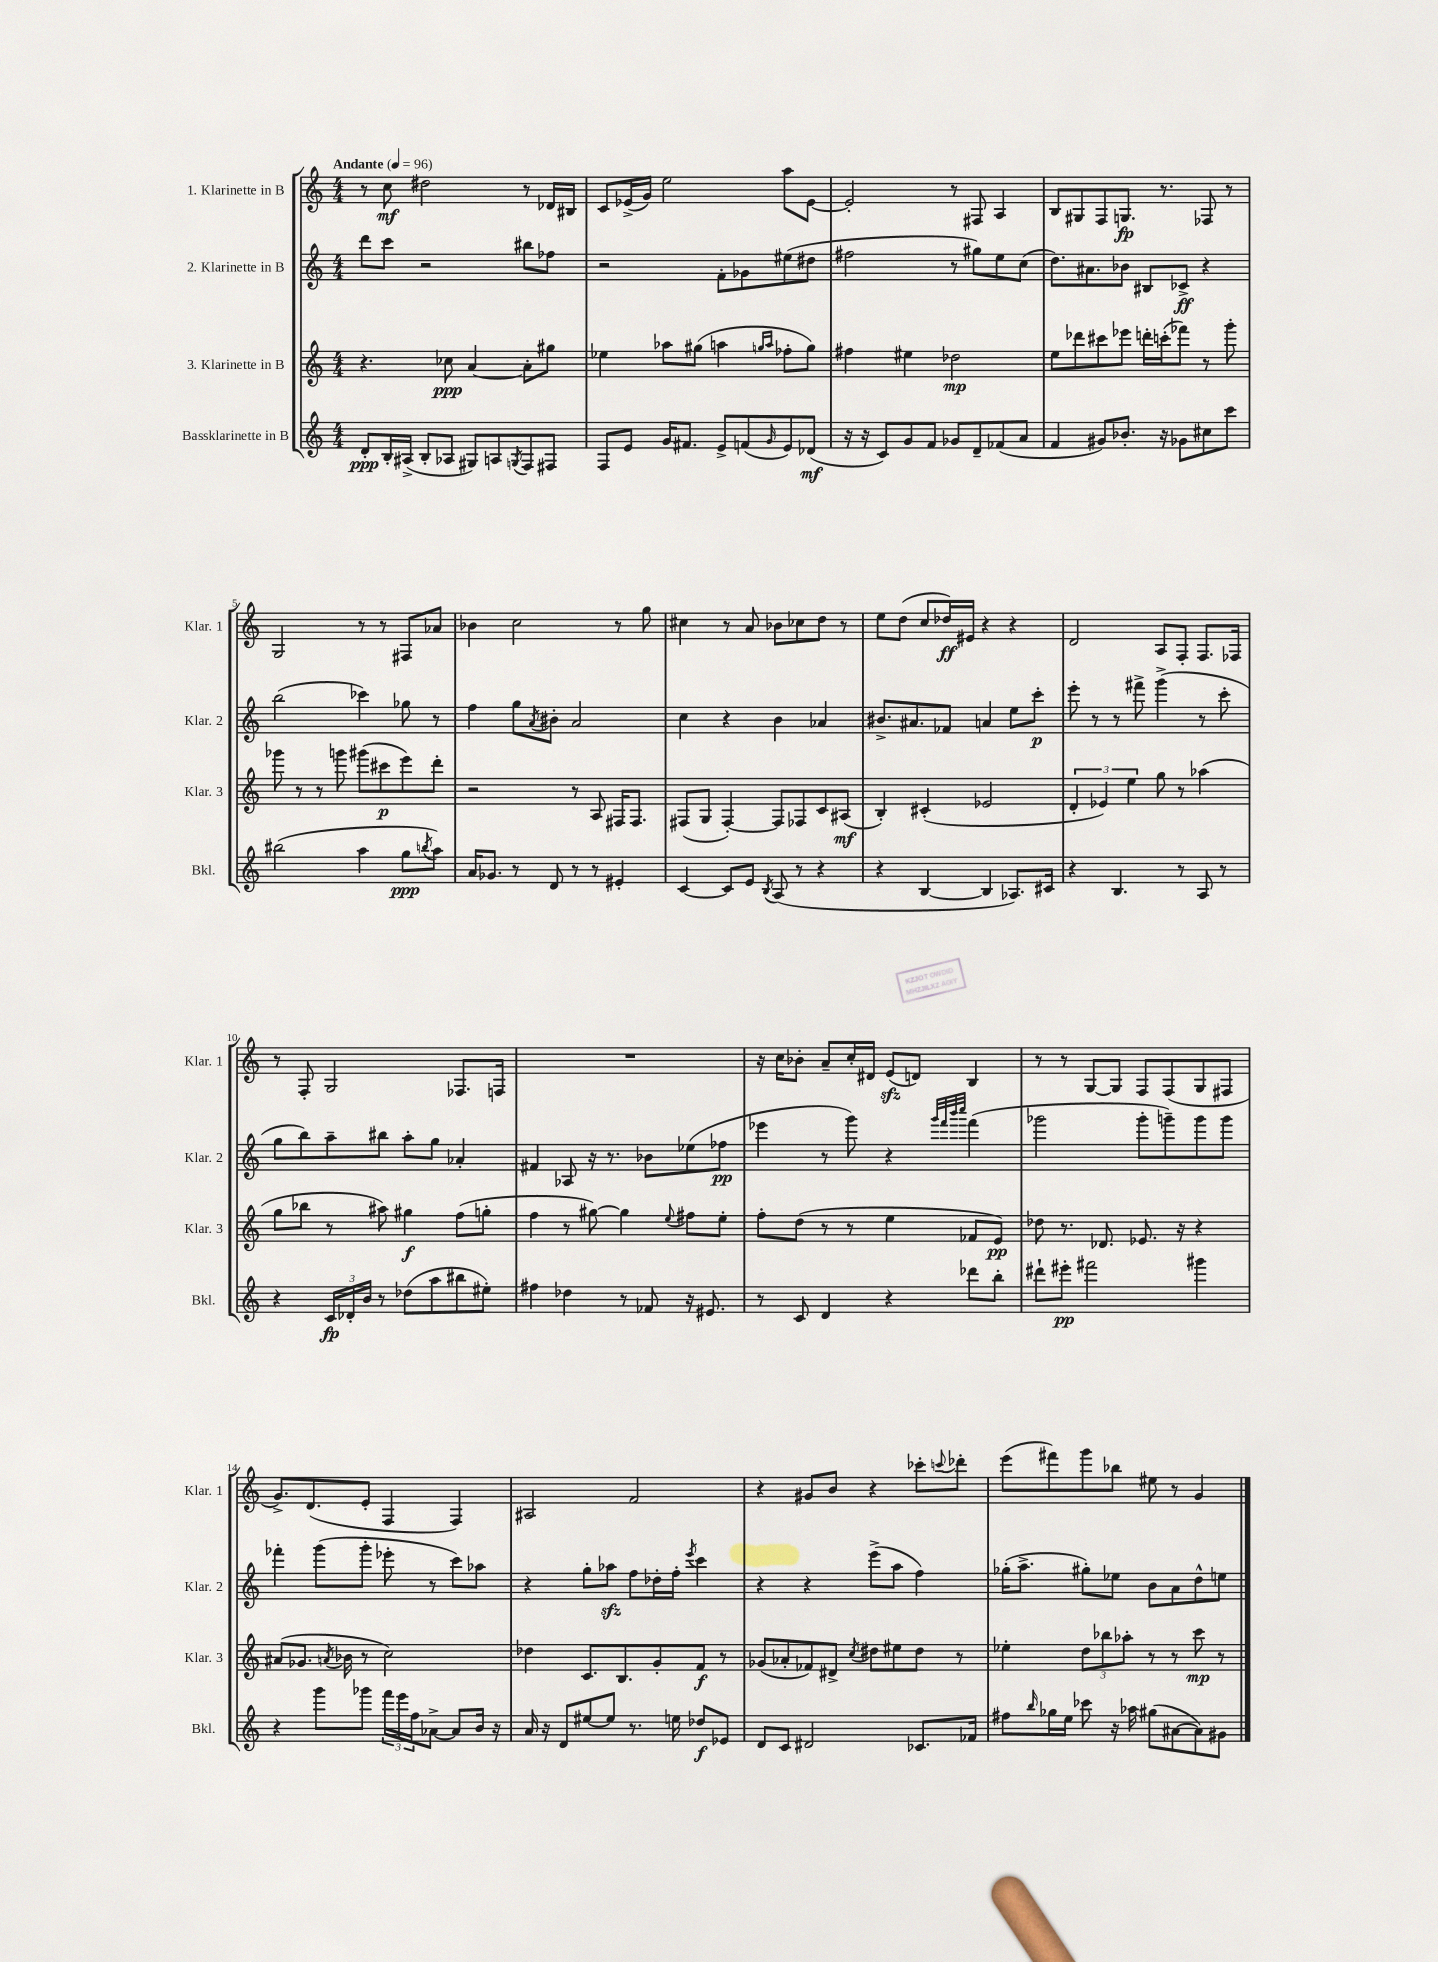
<<
\new StaffGroup <<
\new Staff = "s0" \with { instrumentName = "1. Klarinette in B" shortInstrumentName = "Klar. 1" } {
    \clef treble \key c \major \numericTimeSignature \time 4/4 \tempo "Andante" 4 = 96
    r8 c''8\mf dis''2 r8 des'16 bis16 |
    c'8 ees'16->( g'16) e''2 a''8 ees'8~ |
    ees'2-. r8 fis8 a4 |
    b8 gis8 f8 g8.\fp r8. fes8 r8 |
    g2 r8 r8 fis8 aes'8 |
    bes'4 c''2 r8 g''8 |
    cis''4 r8 a'8 bes'8 ces''8 d''8 r8 |
    e''8 d''8( c''8 des''16\ff) eis'16 r4 r4 |
    d'2 a8 f8-. f8. fes16 |
    r8 f8-. g2 fes8. f16 |
    R1 |
    r16 c''16 bes'8-. a'8-- c''16-. dis'16 e'8\sfz( d'8) b4 |
    r8 r8 g8~ g8 f8 f8( g8 fis8 |
    g'8.->) d'8.( e'8-. f4 f4) |
    ais2 f'2 |
    r4 gis'8 b'8 r4 ces'''8-. \appoggiatura { c'''8 } des'''8-. |
    e'''8( fis'''8) g'''8 bes''8 eis''8 r8 g'4 \bar "|." |
}
\new Staff = "s1" \with { instrumentName = "2. Klarinette in B" shortInstrumentName = "Klar. 2" } {
    \clef treble \key c \major \numericTimeSignature \time 4/4
    d'''8 c'''8 r2 bis''8 fes''8 |
    r2 f'8-. ges'8 eis''8( dis''8 |
    fis''2 r8 gis''8) e''8 c''8( |
    d''8.) ais'8. bes'8 bis8 ces'8->\ff r4 |
    b''2( ces'''4) ges''8 r8 |
    f''4 g''8 \acciaccatura { a'8 } bis'8-. a'2 |
    c''4 r4 b'4 aes'4 |
    bis'8.-> ais'8. fes'8 a'4 e''8 c'''8-.\p |
    e'''8-. r8 r8 fis'''8-> g'''4->( r8 c'''8-. |
    g''8 b''8) a''8-- bis''8 a''8-. g''8 aes'4-. |
    fis'4 aes8 r16 r8. bes'8 ees''8( fes''8\pp |
    ees'''4 r8 g'''8) r4 \grace { g'''32 f'''32 b'''32 c''''32 } f'''4( |
    ges'''2 ges'''8-. g'''8--) g'''8 g'''8 |
    fes'''4-. g'''8( g'''8-. ees'''8-. r8 c'''8) aes''8 |
    r4 g''8-. aes''8\sfz f''8 des''16-. f''16-. \acciaccatura { e'''8 } c'''4 |
    r4 r4 e'''8->( a''8 f''4) |
    ges''16-.( a''8.-> gis''8-.) ees''8 b'8 a'8 d''8-^ e''8 \bar "|." |
}
\new Staff = "s2" \with { instrumentName = "3. Klarinette in B" shortInstrumentName = "Klar. 3" } {
    \clef treble \key c \major \numericTimeSignature \time 4/4
    r4. ces''8\ppp a'4~ a'8-. gis''8 |
    ees''4 aes''8 gis''8( a''4 \grace { g''16 a''16 } fes''8-. g''8) |
    fis''4 eis''4 des''2\mp |
    e''8 des'''8 cis'''8 ees'''8 d'''16-. c'''16-.( fes'''8) r8 g'''8-. |
    ges'''8 r8 r8 g'''8 gis'''8( cis'''8\p e'''8) d'''8-. |
    r2 r8 a8 fis16 fis8. |
    fis8( g8 fis4~-.) fis8 fes8 c'8 ais8\mf( |
    b4-.) cis'4-.( ees'2 |
    \tuplet 3/2 { d'4-. ees'4) e''4 } g''8 r8 aes''4( |
    g''8 bes''8 r8 ais''8) gis''4\f f''8( g''8-. |
    f''4 r8 gis''8~) gis''4 \appoggiatura { e''8 } fis''8 e''8-. |
    f''8-. d''8( r8 r8 e''4 fes'8 e'8\pp) |
    des''8 r8. des'8. ees'8. r16 r4 |
    ais'8( ges'8. \acciaccatura { a'8 } bes'16 r8 c''2) |
    des''4 c'8. b8. g'8-. f'8\f r8 |
    ges'8( aes'8-. fes'8) dis'8-> \acciaccatura { c''8 } dis''8 eis''8 dis''8 r8 |
    ees''4-. \tuplet 3/2 { d''8 bes''8 aes''8-. } r8 r8 c'''8\mp r8 \bar "|." |
}
\new Staff = "s3" \with { instrumentName = "Bassklarinette in B" shortInstrumentName = "Bkl." } {
    \clef treble \key c \major \numericTimeSignature \time 4/4
    d'8-.\ppp b16-. ais16->( b8-. aes8 gis8) a8 \acciaccatura { g8 } f8 fis8 |
    f8 e'8 g'16 fis'8. e'8-> f'8( \grace { g'16 } e'8) des'8\mf( |
    r16 r16 c'8) g'8 f'8 ges'8 d'8-- fes'8( a'8 |
    f'4 gis'8) bes'8.-. r16 ges'8 cis''8 c'''8 |
    bis''2( a''4 g''8\ppp \acciaccatura { b''8 } a''8) |
    a'16 ges'8. r8 d'8 r8 r8 eis'4-. |
    c'4~ c'8 e'8 \acciaccatura { b8 } a8( r8 r4 |
    r4 b4~ b4 aes8.) cis'16 |
    r4 b4. r8 a8 r8 |
    r4 \tuplet 3/2 { c'16\fp des'16-. b'16 } r8 des''8( a''8 bis''8 eis''8-.) |
    fis''4 des''4 r8 fes'8 r16 eis'8. |
    r8 c'8 d'4 r4 des'''8 b''8-. |
    dis'''8-! eis'''8-.\pp fis'''2 gis'''4 |
    r4 g'''8 ges'''8 \tuplet 3/2 { f'''16 e'''16 f''16 } aes'8~-> aes'8 b'16 r16 |
    a'16 r16 d'8 eis''8~ eis''8 r8. e''16 des''8\f ees'8 |
    d'8 c'8 dis'2 ces'8. fes'16 |
    fis''8 \grace { b''16 } ges''16 e''16 ces'''8 r16 aes''16 gis''8( ais'8~ ais'8) gis'8 \bar "|." |
}
>>
>>
